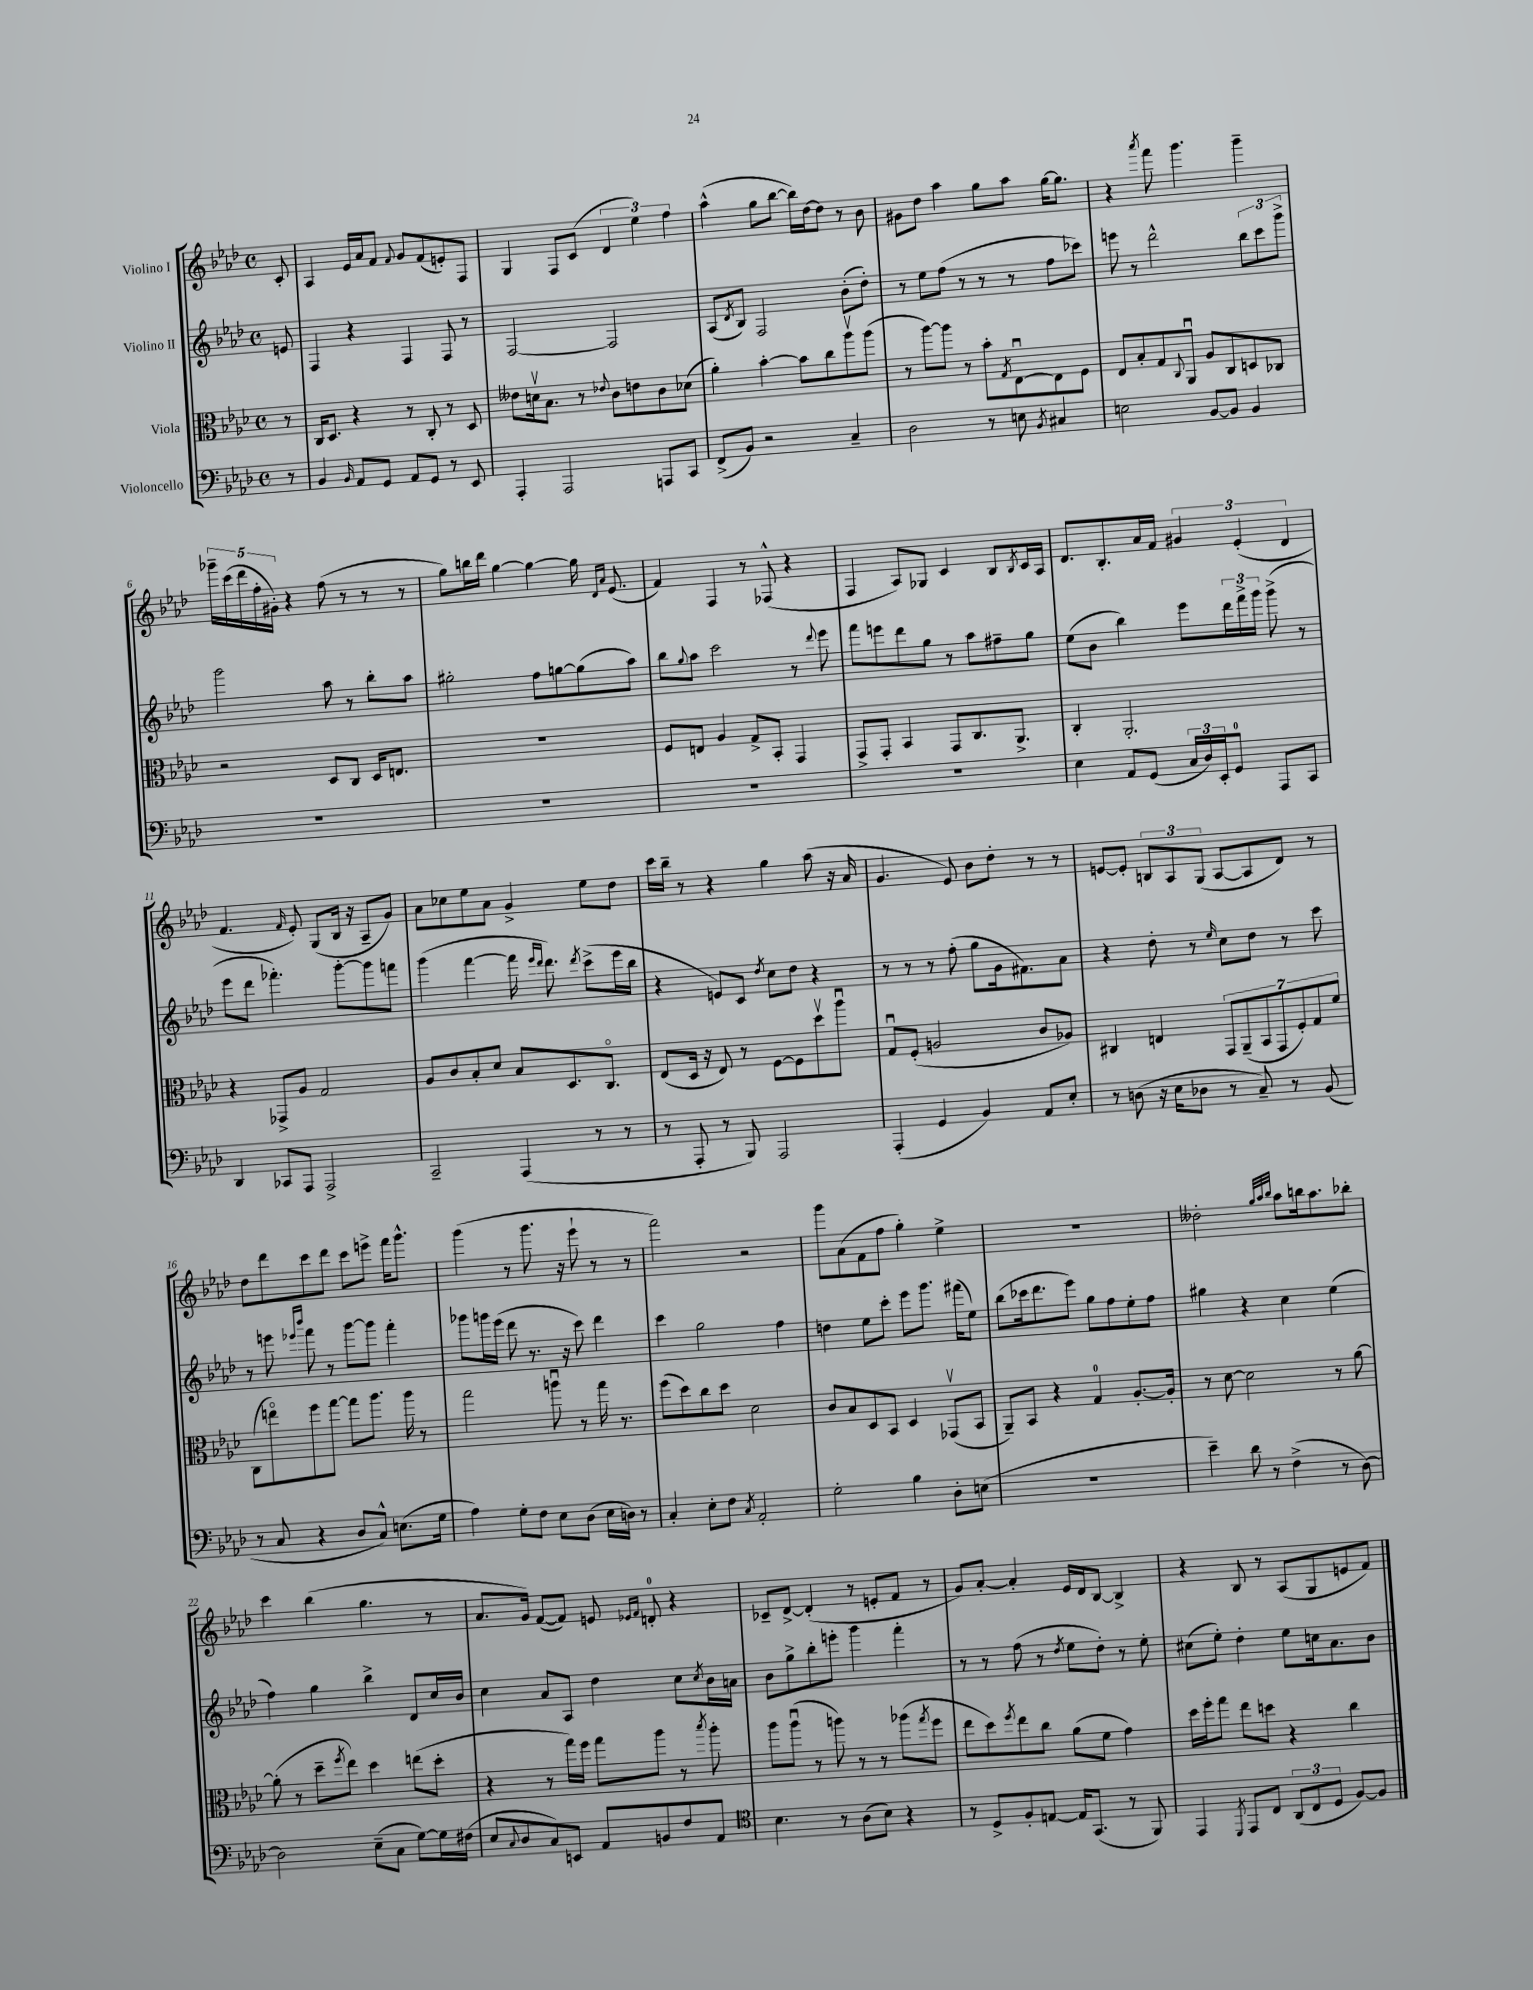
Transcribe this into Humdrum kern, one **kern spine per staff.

**kern	**kern	**kern	**kern
*part4	*part3	*part2	*part1
*staff4	*staff3	*staff2	*staff1
*I"Violoncello	*I"Viola	*I"Violino II	*I"Violino I
*clefF4	*clefC3	*clefG2	*clefG2
*k[b-e-a-d-]	*k[b-e-a-d-]	*k[b-e-a-d-]	*k[b-e-a-d-]
*M4/4	*M4/4	*M4/4	*M4/4
*met(c)	*met(c)	*met(c)	*met(c)
=	=	=	=
8r	8r	8en/	8c'/
=1	=1	=1	=1
4BB-/	16C/KL	4F/	4A-/
.	8.D-/J	.	.
16qqBB-/	.	.	.
8AA-/L	4r	4r	16e-/LL
.	.	.	16a-/J
8GG/J	.	.	8f/J
.	.	.	8qqf/
8AA-/L	8r	4F/	8g/L
8GG/J	8C'/	.	(8f/
8r	8r	8F/	8en'/)
8EE-/	8D-/	8r	8F/J
=2	=2	=2	=2
4AAA-'/	8e--X\L	[2F/	4G/
.	16dnv\k	.	.
.	8.B-\J	.	.
2AAA-/	.	.	8F/L
.	8r	.	(8c/J
.	8qqe-X/	.	.
.	8c\L	2F/]	6d-/
.	8en\	.	.
.	.	.	6ee-\)
8AAAn/L	8c\	.	.
.	.	.	6ff\
8CC/J	(8d-X\J	.	.
=3	=3	=3	=3
(8FF^/L	4a-'\)	(8A-/L	(4aa-^^\
.	.	8qd-/	.
8BB-/J)	.	8B-/J)	.
2r	[4b-'\	2F/	8gg\L
.	.	.	[8bb-\J
.	8b-\L]	.	16bb-\LL])
.	.	.	[16dd-\J
.	8cc\	.	8dd-\J]
4C~/	8aa-v\	(8b-'\L	8r
.	(8aa-\J	8dd-'\J)	8b-\
=4	=4	=4	=4
2D-\	8r	8r	8g#X\L
.	[8aa-\L)	8ee-\L	8dd-\J
.	8aa-\J]	(8ff\J	4aa-\
.	8r	8r	.
8r	8b-'\L	8r	8gg\L
.	8qG/	.	.
8En\	[8E-u\	8r	8aa-\J
8qBB-/	.	.	.
4C#X/	8E-\]	8ff\L	[16gg\KL
.	.	.	8.gg\J]
.	8F\J	8ccc-X\J)	.
=5	=5	=5	=5
2En\	8E-/L	8eeen\	4r
.	8B-'/	8r	.
.	.	.	8qaaa-/
.	8G/	2ddd-^^\	8fff\
.	8qqC/	.	.
.	8AA-u/J	.	4.ggg\
[8BB-/L	8A-/L	.	.
8BB-/J]	8C/	.	.
4BB-/	8Dn/	12bb-\L	4ggg~\
.	.	12ccc\	.
.	8C-X/J	.	.
.	.	12ggg^\J	.
!!LO:LB:g=z
=6	=6	=6	=6
1r	2r	2ggg\	20ggg-X~\LL
.	.	.	(20ccc\
.	.	.	20ddd-\
.	.	.	20ff'\
.	.	.	20g#X'\JJ)
.	.	.	4r
.	8D-/L	8aa-\	(8ff\
.	8C/J	8r	8r
.	16D-/KL	8bb-'\L	8r
.	8.En/J	.	.
.	.	8aa-\J	8r
=7	=7	=7	=7
1r	1r	2gg#X'\	8gg\L)
.	.	.	16bbn\L
.	.	.	16ddd-\JJ
.	.	.	[4gg\
.	.	8ff\L	4gg\_
.	.	[8ggn\	.
.	.	(8gg\]	16gg\]
.	.	.	16qqd-/LL
.	.	.	16qqa-/JJ
.	.	.	(8.e-/
.	.	8aa-\J)	.
=8	=8	=8	=8
1r	8F/L	8bb-\L	4f/)
.	.	8qqgg/	.
.	8En/J	8aa-\J	.
.	4A-/	2ccc\	4F/
.	8G^/L	.	8r
.	8BB-'/J	.	(8F-X^^/
.	4GG/	8r	4r
.	.	8qqddd-/	.
.	.	8eee-\	.
=9	=9	=9	=9
1r	8GG^/L	8fff\L	4F/
.	8GG'/J	8eeen\	.
.	4BB-/	8ddd-\	8A-/L)
.	.	8gg\J	8G-X/J
.	8GG/L	8r	4c/
.	8.C/	8aa-\L	.
.	.	8ff#X~\	8B-/L
.	8.AA-^/J	.	.
.	.	.	8qB-/
.	.	8gg\J	16c/L
.	.	.	16A-/JJ
=10	=10	=10	=10
4E-\	4C'/	(8ee-\L	8.d-/L
.	.	8b-\J	.
.	.	.	8.B-'/
8AA-/L	2.AA-'/	4bb-\)	.
(8GG/J	.	.	16a-/L
.	.	.	16f/JJ
24C/LL	.	8eee-\L	6g#X/
24D-/)	.	.	.
24EE-'/J	.	.	.
8GG/J	.	24ddd-\L	.
.	.	24fff^\	(6e-'/
.	.	24ggg\JJ	.
8AAA-/L	.	(8ggg^\	.
.	.	.	6d-/
8CC/J	.	8r	.
!!LO:LB:g=z
=11	=11	=11	=11
4DD-/	4r	8eee-\L	4.f/
.	.	8ddd-\J	.
8CC-X/L	8GG-X^/L	4.fff-X'\)	.
.	.	.	16qqf/
8AAA-/J	8A-/J	.	8e-'/)
2AAA-^/	2G/	.	(8G/L
.	.	[8ggg'\L	16B-/Jk
.	.	.	16r
.	.	8ggg\]	8A-~/L
.	.	8fffn\J	8g/J)
=12	=12	=12	=12
2CC~/	8A-/L	(4ggg\	8a-\L
.	8c/	.	8cc-X\
.	8B-'/	[4fff\	8ee-\
.	8d-/J	.	8a-\J
(4AAA-/	8B-/L	16fff\]	4g^/
.	.	16qqeee-/LL	.
.	.	16qqddd-/JJ	.
.	.	8.ddd-\)	.
.	8.D-/	.	.
.	.	8qddd-/	.
8r	.	(8ccc^\L	8ee-\L
.	8.C/J	.	.
8r	.	16eee-\L	8dd-\J
.	.	16bb-\JJ	.
=13	=13	=13	=13
8r	(8E-/L	4r	16ccc\LL
.	.	.	16bb-~\JJ
8AAA-'/	16D-/Jk	.	8r
.	16r	.	.
8r	8E-/)	8en/L)	4r
8BBB-/)	8r	8c/J	.
.	.	8qdd-/	.
2AAA-/	[8F\L	8cc\L	4gg\
.	8F\]	8dd-\J	.
.	8dd-v\	4r	(8aa-\
.	8aa-u\J	.	16r
.	.	.	16a-/
=14	=14	=14	=14
(4AAA-'/	8Gu/L	8r	4.g/
.	(8F'/J	8r	.
4GG/	2An/	8r	.
.	.	(8ff'\	8e-/)
4BB-/)	.	8gg\L	8b-\L
.	.	16g\k	8dd-'\J
.	.	8.f#X\)	.
8AA-/L	8c/L	.	8r
8E-'/J	8A-X/J)	8a-\J	8r
=15	=15	=15	=15
8r	4C#X/	4r	[8en/L
(8Dn\	.	.	8e'/J]
16r	4En/	8dd-'\	12Bn/L
16E-\KL	.	.	.
.	.	.	12A-/
8D-X\J	.	8r	.
.	.	.	(12G/J
.	.	16qqee-/	.
8r	14GG/L	8cc\L	[8A-/L
.	(14AA-~/	.	.
8C~/)	.	8dd-\J	8A-/]
.	14BB-/	.	.
.	14GG/	.	.
8r	.	8r	8d-/J)
.	14F'/)	.	.
.	14G/	.	.
(8BB-/	.	8ccc\	8r
.	14f/J	.	.
!!LO:LB:g=z
=16	=16	=16	=16
8r	(8C\L	8r	8dd-\L
8C/	8een\)	8eeen\	8ddd-\
.	.	16qqeee-X/LL	.
.	.	16qqbbb-/JJ	.
4r	8ff\	8fff\	8ccc\
.	[8gg\J	8r	8ddd-\J
8D-/L	8gg\L]	[8ggg\L	8ccc\L
8C^^/J)	8.aa-\J	8ggg\J]	8eeen^\J
(8.En\L	.	4fff'\	16fff\KL
.	16aa-\	.	8.ggg^^\J
.	8r	.	.
16G\Jk	.	.	.
=17	=17	=17	=17
4A-\)	2gg\	8ggg-X\L	(4ggg\
.	.	16gggn\L	.
.	.	(16eee-\JJ	.
8G'\L	.	8ddd-\	8r
8F\J	.	8.r	8.ggg\
8E-\L	8aanu\	.	.
.	.	16r	16r
(8D-\J	8r	8ccc\)	8eee-`\
16E-\LL	16gg\	4ddd-\	8r
16Dn\JJ)	8.r	.	.
8r	.	.	8r
=18	=18	=18	=18
4C'/	(8ff\L	4ccc\	2fff\)
.	8dd-\)	.	.
8E-'\L	8cc\	2gg\	.
8F\J	8dd-\J	.	.
8qC/	.	.	.
2AA-'/	2d-\	.	2r
.	.	4ff\	.
=19	=19	=19	=19
2G'\	8c/L	4ddn\	8ggg\L
.	8B-/	.	(8a-\
.	8D-/	8ee-\L	8f\
.	8BB-/J	8ccc'\J	8ff\J
4B-\	4D-/	8eee-\L	4gg'\)
.	.	8.ggg\J	.
8D-'\L	(8GG-Xv/L	.	4ee-^\
.	.	(16fff#X\KL	.
(8En\J	8BB-/J	8ee-\J)	.
=20	=20	=20	=20
1r	8AA-~/L)	(8bb-\L	1r
.	8BB-/J	16ccc-X\k	.
.	.	8.ddd-\	.
.	4r	.	.
.	.	8eee-\J)	.
.	4G/	8gg\L	.
.	.	8ff\	.
.	[8.A-'/L	8ee-'\	.
.	.	8ff\J	.
.	16A-'/Jk]	.	.
=21	=21	=21	=21
4e-~\)	8r	4gg#X\	2dd--X'\
.	[8d-\	.	.
8d-\	2d-\]	4r	.
8r	.	.	.
.	.	.	32qqgg/LLL
.	.	.	32qqaa-/
.	.	.	32qqbb-/JJJ
(4F^\	.	4cc\	8aa-\L
.	.	.	16bbn\k
.	.	.	8.aa-\
8r	8r	(4ee-\	.
[8D-\)	[8a-\	.	8bb-X'\J
!!LO:LB:g=z
=22	=22	=22	=22
2D-\]	(8a-'\]	4ff\)	4ccc\
.	8r	.	.
.	8dd-~\L	4gg\	(4bb-\
.	8qff/	.	.
.	8ee-\J)	.	.
(8E-~\L	4dd-\	4bb-^\	4.gg\
8C\J	.	.	.
[8G\L)	(8een\L	8d-/L	.
16G\L]	8dd-'\J	16cc/L	8r
(16F#X\JJ	.	16b-/JJ	.
=23	=23	=23	=23
8E-/L	4r	4cc\	8.a-/L
8qqC/	.	.	.
8D-/	.	.	.
.	.	.	16g/Jk)
8C/)	8r	8a-/L	([8f/L
8EEn/J	16gg\LL)	8A-/J	8f/J])
.	16ff\JJ	.	.
8AA-/L	8gg\L	4dd-\	8en/
.	.	.	16qqe-X/LL
.	.	.	16qqf/JJ
8BBn/	8aa-\J	.	8dn'/
8F/	8r	8cc\L	4r
.	8qbb-/	8qcc/	.
8AA-/J	8aa-'\	16b-\L	.
.	.	16an\JJ	.
=24	=24	=24	=24
*clefC4	*	*	*
4.B-\	8aa-\L	8b-\L	8c-X~/L
.	(8aa-u\J	8gg^\	[8d-^/J
.	8r	8bb-'\	(4d-'/]
8r	8aan\)	8eeen'\J	.
(8A-\L	8r	4ggg\	8r
8B-\J)	8r	.	8en'/L
4r	(8aa-X\L	4fff'\	8f/J
.	8qgg/	.	.
.	8ff\J	.	8r
=25	=25	=25	=25
8r	8ee-\L	8r	8g/L)
8D-^/L	8dd-\)	8r	[8a-'/J
.	8qff/	.	.
8F'/	8ee-\	(8ff\	4a-'/]
[8En/J	8cc\J	8r	.
.	.	8qdd-/	.
16E/KL]	(8a-\L	8ee-\L	16e-/LL
(8.GG/J	.	.	16d-/J
.	8f\J	8dd-'\J)	[8B-/J
8r	4g\)	8r	4B-^/]
8FF/)	.	8ee-'\	.
=26	=26	=26	=26
4EE-/	16dd-\LL	(8cc#X\L	4r
.	16ff'\J	.	.
.	8gg\J	8ee-'\J)	.
8qDD-/	.	.	.
8EE-/L	8ee-\L	4dd-'\	8B-/
8C/J	8ddn\J	.	8r
(12AA-/L	4r	8ee-\L	(8A-/L
12C/	.	.	.
.	.	16ccn\k	8G/
12D-/J	.	.	.
.	.	8.a-\	.
[8F/L)	4cc\	.	8en/
8F/J]	.	8b-\J	8f/J)
==	==	==	==
*-	*-	*-	*-
